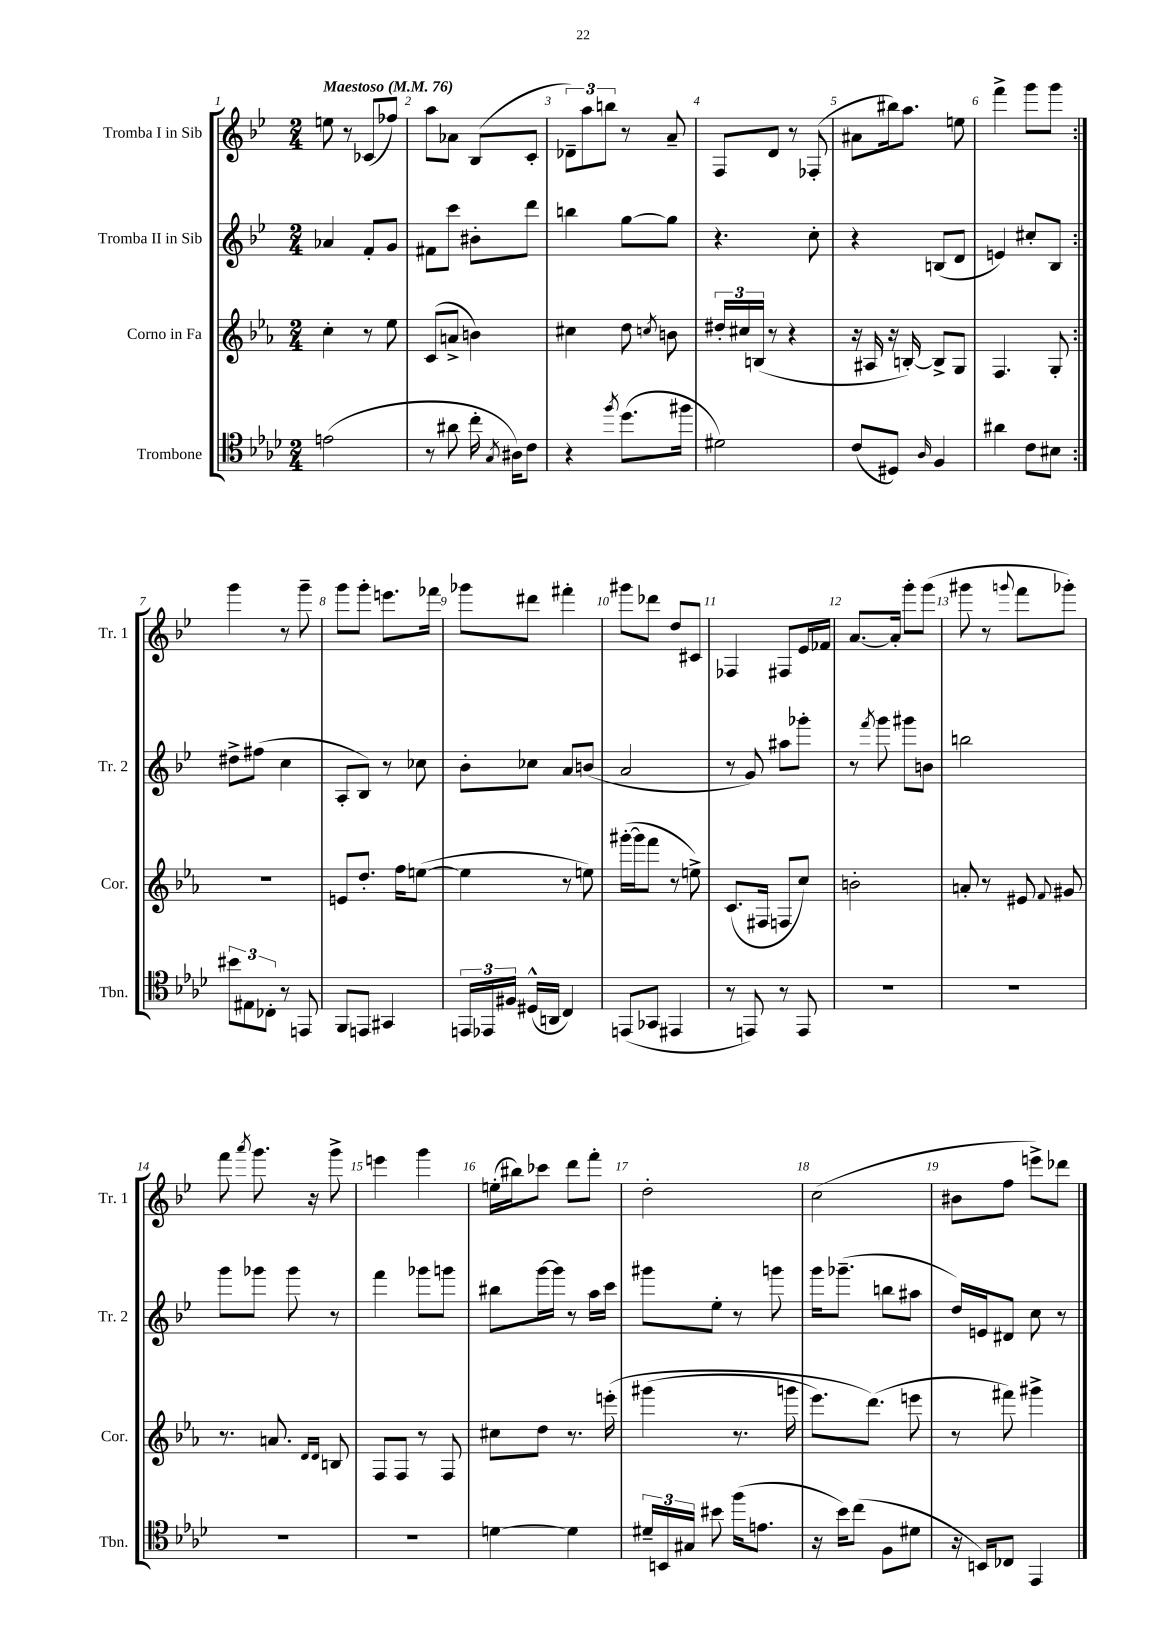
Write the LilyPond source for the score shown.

<<
\new StaffGroup <<
\new Staff = "s0" \with { instrumentName = "Tromba I in Sib" shortInstrumentName = "Tr. 1" } {
    \clef treble \key bes \major \numericTimeSignature \time 2/4 \tempo "Maestoso" 4 = 76
    \autoBeamOff \repeat volta 2 { e''8 r8 ces'8[( fes''8]) |
    a''8[ aes'8] bes8[( c'8]-. |
    \tuplet 3/2 { des'8[--) a''8 b''8] } r8 a'8-- |
    f8[ d'8] r8 fes8-.( |
    ais'8[ bis''16) a''8.] e''8 |
    f'''4-> g'''8[ g'''8] | }
    g'''4 r8 g'''8-- |
    g'''8[ g'''8]-. e'''8.[ fes'''16] |
    ges'''8[ dis'''8] fis'''4-. |
    gis'''8[ des'''8] d''8[ cis'8] |
    fes4 fis8[ ees'16 fes'16] |
    a'8.[~ a'16]-. g'''8[-. g'''8]( |
    gis'''8 r8 \appoggiatura { g'''8 } f'''8[ ges'''8]-.) |
    f'''8 \acciaccatura { a'''8 } g'''8. r16 g'''8-> |
    e'''4 g'''4 |
    e''16[-.( bis''16) ces'''8] d'''8[ f'''8]-. |
    d''2-. |
    c''2( |
    bis'8[ f''8] e'''8[->) des'''8] \bar "|." |
}
\new Staff = "s1" \with { instrumentName = "Tromba II in Sib" shortInstrumentName = "Tr. 2" } {
    \clef treble \key bes \major \numericTimeSignature \time 2/4
    \autoBeamOff \repeat volta 2 { aes'4 f'8[-. g'8] |
    fis'8[ c'''8] bis'8[-. d'''8] |
    b''4 g''8[~ g''8] |
    r4. c''8-. |
    r4 b8[( d'8] |
    e'4) cis''8[-. bes8] | }
    dis''8[-> fis''8]( c''4 |
    a8[-. bes8]) r8 ces''8 |
    bes'8[-. ces''8] a'8[ b'8]( |
    a'2 |
    r8 g'8) ais''8[ ges'''8]-. |
    r8 \acciaccatura { f'''8 } g'''8 gis'''8[ b'8] |
    b''2 |
    g'''8[ ges'''8] ges'''8 r8 |
    f'''4 ges'''8[ g'''8] |
    bis''8[ g'''16~ g'''16] r8 a''16[ c'''16] |
    gis'''8[ ees''8]-. r8 g'''8 |
    g'''16[ ges'''8.]--( b''8[ ais''8] |
    d''16[) e'16 dis'8] c''8 r8 \bar "|." |
}
\new Staff = "s2" \with { instrumentName = "Corno in Fa" shortInstrumentName = "Cor." } {
    \clef treble \key ees \major \numericTimeSignature \time 2/4
    \autoBeamOff \repeat volta 2 { c''4-. r8 ees''8 |
    c'8[( a'8]-> b'4) |
    cis''4 d''8 \acciaccatura { c''8 } b'8 |
    \tuplet 3/2 { dis''16[-. cis''16 b16]( } r8 r4 |
    r16 ais16 r16 b16~-.) b8[-> g8] |
    f4. g8-. | }
    r2 |
    e'8[ d''8.]-. f''16[ e''8]~( |
    e''4 r8 e''8) |
    gis'''16[~-.( gis'''16 f'''8] r8 e''8->) |
    c'8.[( fis16] f8[ c''8]) |
    b'2-. |
    a'8-. r8 eis'8 \appoggiatura { f'8 } gis'8 |
    r8. a'8. \grace { d'16[ d'16] } b8 |
    f8[ f8] r8 f8 |
    cis''8[ d''8] r8. e'''16-.\( |
    gis'''4( r8. g'''16 |
    ees'''8.[) d'''8.](\) e'''8 |
    r8 fis'''8) gis'''4-> \bar "|." |
}
\new Staff = "s3" \with { instrumentName = "Trombone" shortInstrumentName = "Tbn." } {
    \clef tenor \key aes \major \numericTimeSignature \time 2/4
    \autoBeamOff \repeat volta 2 { e'2( |
    r8 ais'8 c''16-. \acciaccatura { g8 } ais16[) c'8] |
    r4 \acciaccatura { f''8 } des''8.[( fis''16] |
    dis'2) |
    c'8[( dis8]) \grace { aes16 } f4 |
    ais'4 c'8[ bis8] | }
    \tuplet 3/2 { bis'8[ eis8 ces8]-. } r8 e,8 |
    f,8[ e,8] gis,4 |
    \tuplet 3/2 { e,16[ ees,16 fis16] } dis16[-^( a,16] c4) |
    e,8[( ges,8] eis,4 |
    r8 e,8) r8 e,8 |
    R2 |
    R2 |
    R2 |
    R2 |
    d'4~ d'4 |
    \tuplet 3/2 { dis'16[-- b,16 gis16] } bis'8 f''16[( e'8.] |
    r16 bes'16[) c''8]( f8[ dis'8] |
    r16 b,16[) ces8] ees,4 \bar "|." |
}
>>
>>
\layout { \context { \Score \override BarNumber.break-visibility = ##(#f #t #t) barNumberVisibility = #all-bar-numbers-visible } }
